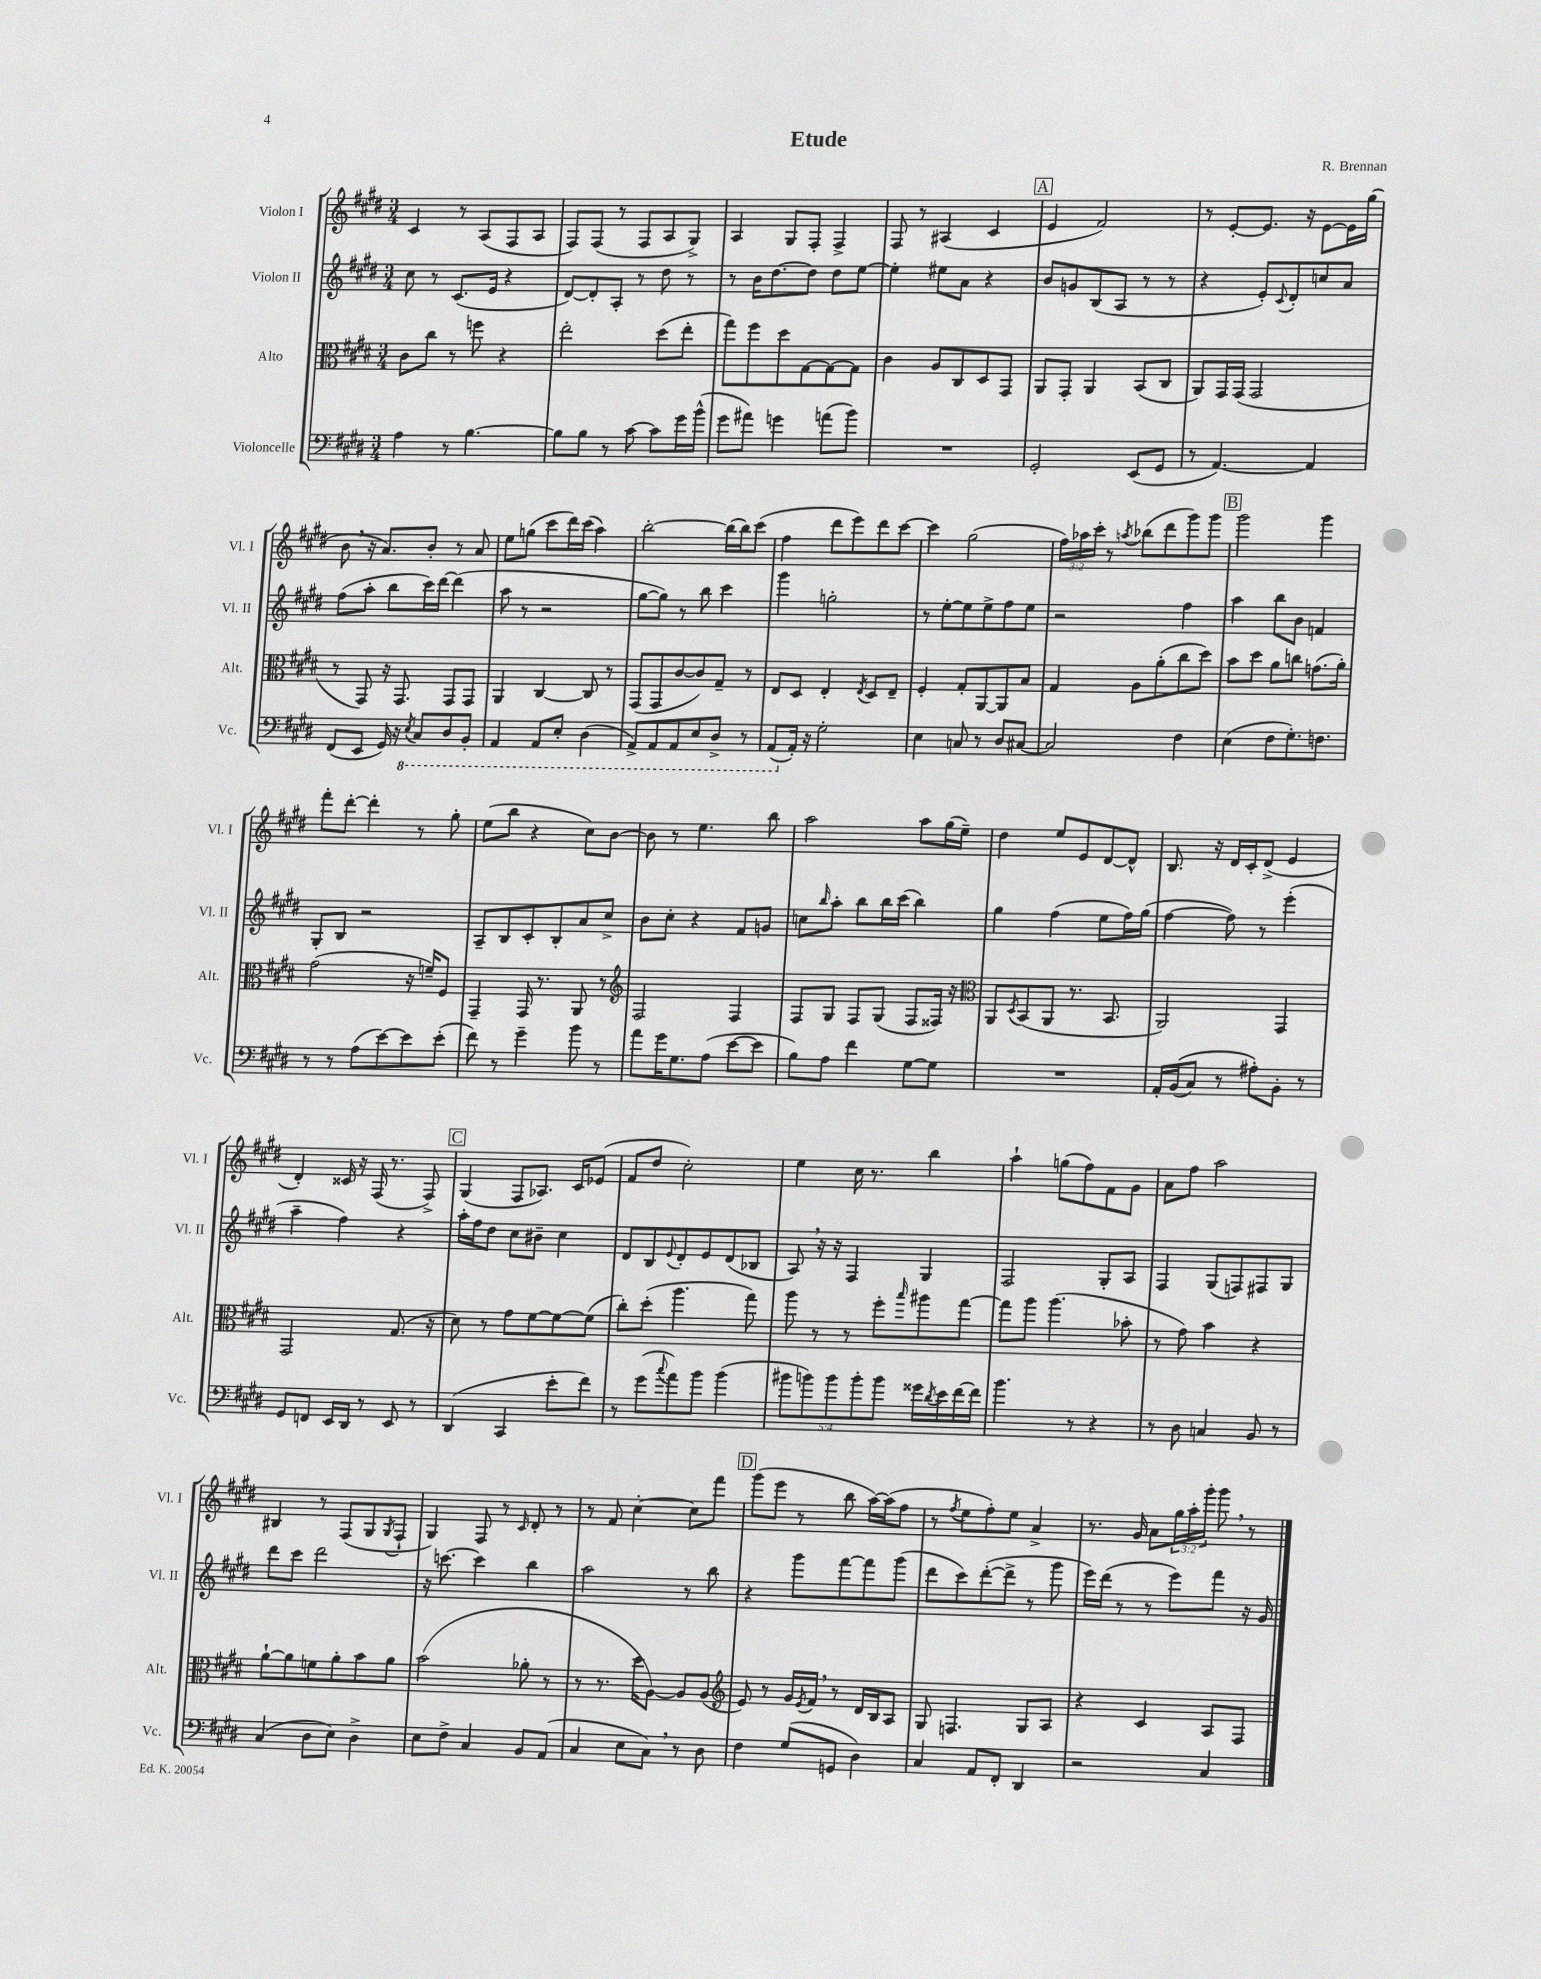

**kern	**kern	**kern	**kern
*staff4	*staff3	*staff2	*staff1
*clefF4	*clefC3	*clefG2	*clefG2
*k[f#c#g#d#]	*k[f#c#g#d#]	*k[f#c#g#d#]	*k[f#c#g#d#]
*M3/4	*M3/4	*M3/4	*M3/4
4A	8c#	8cc#	4c#
.	8cc#	8r	.
8r	8r	(8.c#	8r
[4.B	8ff	.	(8A
.	.	16e	.
.	4r	4r	8F#
.	.	.	8A
=	=	=	=
8B]	2ee'	[8d#)	8F#)
8B	.	8d#']	(8F#
8r	.	8A'	8r
[8c#	.	8r	8F#
8c#]	(8dd#	8dd#	8A
16g#	8ee'	8r	8G#^)
(16b^^	.	.	.
=	=	=	=
8g#	8gg#)	8r	4A
8a#)	8ff#	16b	.
.	.	[8.dd#	.
4g	8dd#	.	8G#
.	[8G#	8dd#]	8F#'
(8a	8G#_	8dd#	4F#^
8b)	8G#]	[8ee	.
=	=	=	=
2.r	4c#	4ee']	8F#
.	.	.	8r
.	8A	8ee#	(4A#
.	8C#	8a	.
.	8D#	4r	4c#
.	8GG#	.	.
=	=	=	=
2GG#'	8AA	8b	4e
.	8GG#'	8g	.
.	4AA	(8B	2f#)
.	.	8A	.
(8EE	(8BB	8r	.
8GG#	8C#	8r	.
=	=	=	=
8r	8AA)	4r	8r
[4.AA)	16GG#	.	[8e'
.	(16GG#	.	.
.	2GG#	8e')	8.e]
.	.	8qqc#	.
.	.	8d#'	.
.	.	.	16r
4AA]	.	8cc	[8e
.	.	8a	16e]
.	.	.	(16gg#
=	=	=	=
(8FF#	8r	(8ff#	8b
8EE	8GG#)	8aa'	16r
.	.	.	8.a)
16GG#)	16r	8bb	.
16r	8.GG#	.	.
8qEE	.	.	.
8CC#	.	16ccc#)	8b'
.	.	[16ddd#	.
8DD#	8GG#	(4ddd#]	8r
8BBB'	8GG#	.	8a
=	=	=	=
4AAA	4AA	8aa	8ee
.	.	8r	(8gg
8AAA	[4C#	2r	8ccc#
8EE'	.	.	16ddd#)
.	.	.	(16ccc#
(4DD#	8C#]	.	4aa)
.	8r	.	.
=	=	=	=
8AAA^)	(8GG#	[8gg#	[2bb'
8AAA	8GG#	8gg#])	.
8AAA	[8c#	8r	.
8EE	8c#])	8bb	.
8DD#^	8G#~	4ccc#	(16bb]
.	.	.	16bb)
8r	8r	.	(8ccc#
=	=	=	=
(8AAA	8E	4ggg#	4ff#
16AA')	8D#	.	.
16r	.	.	.
2G#'	4E'	2gg'	8ddd#
.	.	.	8eee)
.	8qE	.	.
.	8D#	.	8ddd#
.	8E~	.	[8ccc#
=	=	=	=
4E	4F#'	8r	4ccc#]
.	.	[8ee'	.
8C	8G#'	8ee]	(2gg#
8r	[8AA	8ee^	.
8D#	8AA]	8ff#	.
[8C#	8B	8ee	.
=	=	=	=
2C#]	4G#	2r	24ff#)
.	.	.	24aa-
.	.	.	24ccc#'
.	.	.	8r
.	.	.	8qaa
.	8A	.	(8bb-
.	(8a'	.	8ddd#
4F#	8cc#	4ff#	8ggg#)
.	8dd#)	.	8ggg#
=	=	=	=
(4E	8b	4aa	2ggg#
.	8dd#	.	.
8F#	8a	8bb	.
8.G#')	8cc	8b	.
.	(8.g	4f	4ggg#
8.F	.	.	.
.	16a')	.	.
=	=	=	=
8r	(2g#	8G#'	8fff#'
8r	.	8B	[8ddd#'
(8A	.	2r	4ddd#']
[8e)	.	.	.
8e]	16r	.	8r
.	16f~)	.	.
(8e'	8F#	.	8gg#'
=	=	=	=
8f#)	4GG#~	8A~	(8ee
8r	.	8B	8bb
4g#~	16GG#	8c#'	4r
.	8.r	.	.
.	.	8B'	.
8b	8AA	8a	8cc#)
8r	8r	8cc#^	[8b
=	=	=	=
*	*clefG2	*	*
8a	2F#	8b	8b]
16g#	.	8cc#'	8r
8.G#	.	.	.
.	.	4r	4.ee
(8A	.	.	.
[8e	4F#	8f#	.
8e]	.	8g	8bb
=	=	=	=
8B)	8F#	8cc	2aa
.	.	16qqbb	.
8A	8G#	8aa'	.
4f#	8F#	8bb	.
.	(8G#	16bb	.
.	.	(16ccc#	.
[8G#	8F#	4bb)	8aa
8G#]	16F##)	.	(16gg#
.	16r	.	16ee~)
=	=	=	=
*	*clefC3	*	*
2.r	8AA	4gg#	4dd#
.	8qD#	.	.
.	(8BB	.	.
.	8AA	(4ff#	8ee
.	8.r	.	8e
.	.	8ee	[8d#
.	8.BB	.	.
.	.	16ff#)	8d#^^]
.	.	(16gg#	.
=	=	=	=
16AA'	2AA)	[4ff#	8.B
&((16BB	.	.	.
8C#)	.	.	.
.	.	.	16r
8r	.	8ff#])	16d#
.	.	.	16c#'
8A#'&)	.	8r	(8d#^
8BB'	4GG#	(4eee'	4e
8r	.	.	.
=	=	=	=
8GG#	2GG#	4aa~	4d#')
8FF	.	.	.
16EE	.	4ff#)	16c##
16DD#	.	.	16r
8r	.	.	(16F#
.	.	.	8.r
8EE	(8.G#	4r	.
8r	.	.	8F#^)
.	16r	.	.
=	=	=	=
(4DD#	8d#)	16aa'	(4G#
.	.	16ff#	.
.	8r	8dd#	.
4CC#	8g#	8cc#	8F#
.	[8f#	8b#~	8.A-)
8e'	8f#_	4cc#	.
.	.	.	16c#
8f#)	(8f#]	.	(8e-
=	=	=	=
8r	8cc#')	8d#	8f#
(8g#	(8dd#'	8B	8dd#
8qqcc#	.	8qqe	.
8a)	4.aa	8d#'	2cc#')
8b	.	8e	.
(4b	.	(8d#	.
.	8gg#)	8B-	.
=	=	=	=
10b#	8aa	8A)	4ee
10b)	.	.	.
.	8r	16r	.
.	.	16r	.
10b	.	.	.
.	8r	4F#	16cc#
10b'	.	.	.
.	.	.	8.r
.	8ff#'	.	.
10b	.	.	.
.	16qqbb	.	.
16g##	8aa#	4G#	4bb
8qd#	.	.	.
16e	.	.	.
[16f#	[8gg#	.	.
16f#]	.	.	.
=	=	=	=
4.b	8gg#]	2F#	4aa`
.	8aa	.	.
.	(4.aa	.	(8gg
8r	.	.	8ff#)
4r	.	8G#'	8f#
.	8b-'	8A	8g#
=	=	=	=
8r	8r	4F#	8a
8D#	8g#)	.	8ff#
4C	4b	(8G#	2aa
.	.	8F)	.
8BB	4r	8F#	.
8r	.	8G#	.
=	=	=	=
(4C#	[8a`	8ddd#	4B#
.	8a]	8ccc#	.
8D#	8f	2ddd#	8r
8E)	8a'	.	(8F#
4D#^	8b	.	8G#
.	.	.	8qG#
.	8a	.	8F#`
=	=	=	=
8E	(2b	16r	4G#)
.	.	[8.ccc	.
8F#^	.	.	.
4C#	.	4ccc]	8F#
.	.	.	8r
.	.	.	16qqc#
8BB	8a-'	4bb	8d#'
(8AA	8r	.	8r
=	=	=	=
4C#	8r	2aa	8r
.	8.r	.	8f#
8E	.	.	[4cc#'
.	16dd#	.	.
8C#)	[8A)	.	.
8r	8A]	8r	8cc#]
8D#	(8A	8bb	8fff#
=	=	=	=
*	*clefG2	*	*
4F#	8e)	4r	(8ggg#
.	8r	.	8eee
(8G#	16g#	8ggg#	8r
.	8qe	.	.
.	16f#	.	.
8GG	8r	[8fff#	8bb
4D#)	16d#	8fff#]	[16aa)
.	16B	.	(16aa]
.	8A	(8ggg#	8ff#
=	=	=	=
4C#	8G#	8ddd#	8r
.	.	.	8qff#
.	4.F	8ccc#)	8ee
8AA	.	([8ddd#'	8ff#')
8FF#'	.	8ddd#^]	8ee
4DD#	8G#	8r	4a^
.	8A	8ggg#	.
=	=	=	=
2r	4r	16eee)	8.r
.	.	(16ddd#	.
.	.	8r	.
.	.	.	16g#
.	4c#	8r	8a
.	.	8eee)	24gg#
.	.	.	24aa'
.	.	.	24ggg#'
4C#	8A	8fff#	8ggg#
.	8F#	16r	8r
.	.	16g#	.
==	==	==	==
*-	*-	*-	*-
